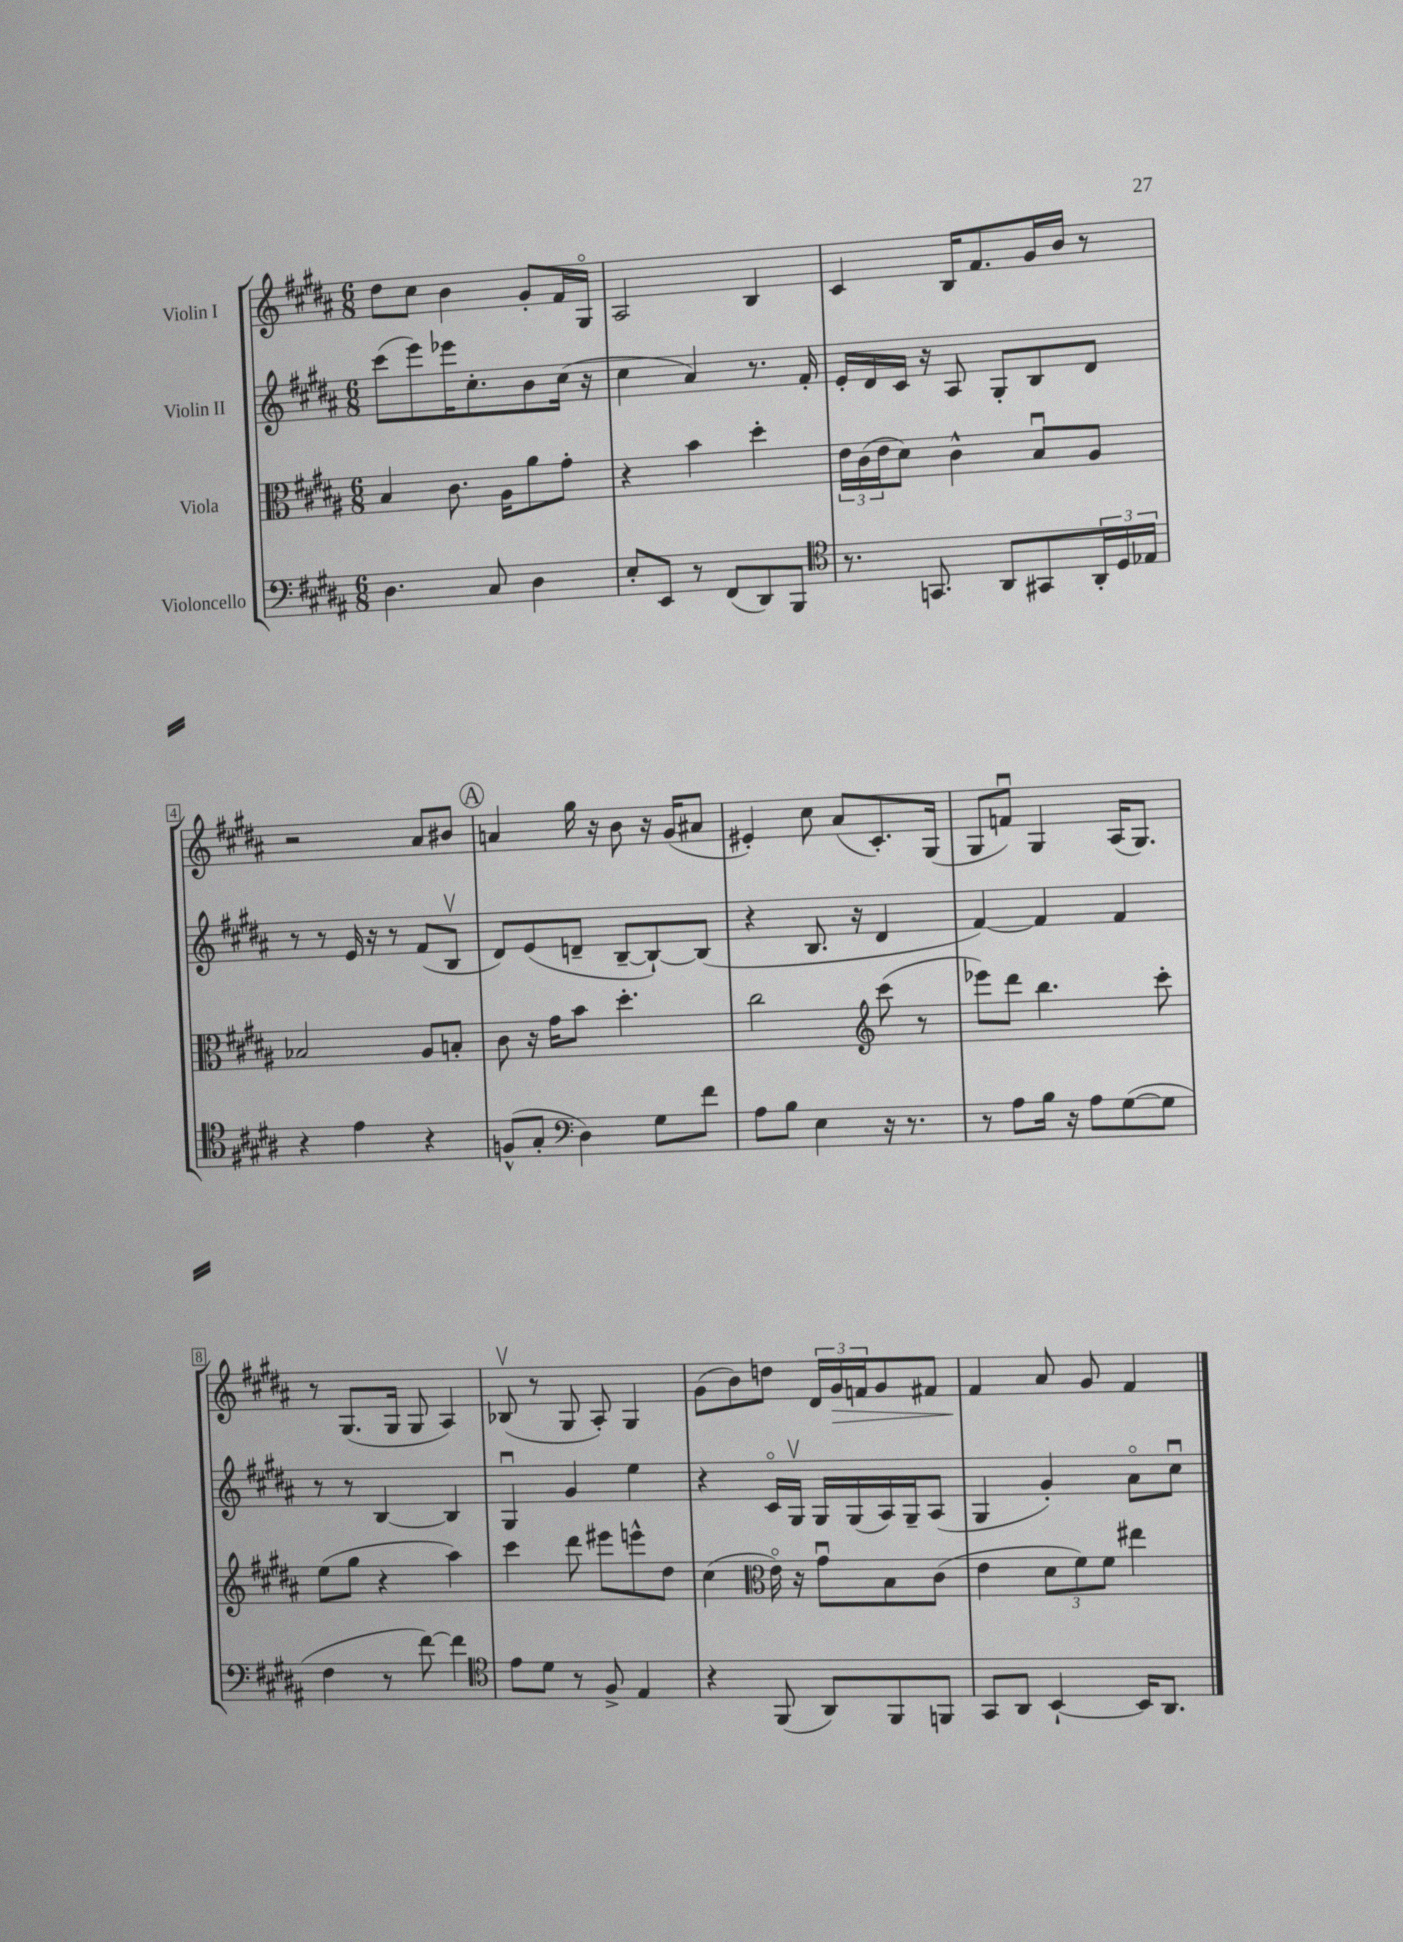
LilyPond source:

<<
\new StaffGroup <<
\new Staff = "s0" \with { instrumentName = "Violin I" } {
    \clef treble \key b \major \numericTimeSignature \time 6/8
    dis''8 cis''8 b'4 gis'8-. fis'16 gis16\flageolet |
    ais2 b4 |
    cis'4 b16 fis'8. gis'16 b'16 r8 |
    r2 ais'8 bis'8 |
    \mark \markup { \circle "A" } a'4 gis''16 r16 b'8 r16 gis'16( ais'8 |
    eis'4-.) cis''8 ais'8( cis'8.-.) gis16( |
    gis8 f'8\downbow) gis4 ais16( gis8.) |
    r8 gis8.( gis16 gis8 ais4) |
    bes8\upbow( r8 gis8 ais8-.) gis4 |
    gis'8( b'8) d''8 \tuplet 3/2 { dis'16 gis'16\> f'16 } gis'8 fis'8 |
    fis'4\! ais'8 gis'8 fis'4 \bar "|." |
}
\new Staff = "s1" \with { instrumentName = "Violin II" } {
    \clef treble \key b \major \numericTimeSignature \time 6/8
    cis'''8( e'''8) ees'''16 cis''8.-. b'8 cis''16( r16 |
    cis''4 ais'4) r8. fis'16-. |
    e'16-. dis'16 cis'16 r16 ais8 gis8-. b8 dis'8 |
    r8 r8 e'16 r16 r8 fis'8( b8\upbow |
    \mark \markup { \circle "A" } dis'8) e'8( d'8-- b8~-- b8~-!) b8( |
    r4 b8. r16 dis'4 |
    fis'4~) fis'4 fis'4 |
    r8 r8 b4~ b4 |
    gis4\downbow gis'4 e''4 |
    r4 cis'16\flageolet gis16\upbow gis16 gis16( ais16) gis16-- ais8( |
    gis4 gis'4-.) ais'8\flageolet cis''8\downbow \bar "|." |
}
\new Staff = "s2" \with { instrumentName = "Viola" } {
    \clef alto \key b \major \numericTimeSignature \time 6/8
    b4 cis'8. ais16 ais'8 gis'8-. |
    r4 b'4 dis''4-. |
    \tuplet 3/2 { e'16 cis'16( e'16 } dis'8) cis'4-^ b8\downbow ais8 |
    bes2 ais8 b8-. |
    \mark \markup { \circle "A" } cis'8 r16 gis'16 b'8 dis''4.-. |
    cis''2 \clef treble cis'''8( r8 |
    ees'''8) dis'''8 b''4. cis'''8-. |
    e''8( gis''8 r4 ais''4) |
    cis'''4 dis'''8 eis'''8 e'''8-^ dis''8 |
    cis''4( \clef alto e'16\flageolet) r16 gis'8\downbow b8 cis'8( |
    e'4 \tuplet 3/2 { dis'8 fis'8) fis'8 } eis''4 \bar "|." |
}
\new Staff = "s3" \with { instrumentName = "Violoncello" } {
    \clef bass \key b \major \numericTimeSignature \time 6/8
    dis4. cis8 dis4 |
    e8-. e,8 r8 fis,8( dis,8) b,,8 |
    \clef tenor r8. g,8. ais,8 gis,8 \tuplet 3/2 { ais,16-. dis16 ees16 } |
    r4 e'4 r4 |
    \mark \markup { \circle "A" } f8-^( gis8-. \clef bass dis4) gis8 fis'8 |
    ais8 b8 e4 r16 r8. |
    r8 ais8 b16 r16 ais8 gis8~( gis8 |
    fis4 r8 fis'8~) fis'4 |
    \clef tenor e'8 dis'8 r8 fis8-> e4 |
    r4 fis,8( ais,8) fis,8 f,8 |
    gis,8 ais,8 b,4~-! b,16 ais,8. \bar "|." |
}
>>
>>
\layout { \context { \Score \override BarNumber.stencil = #(make-stencil-boxer 0.1 0.3 ly:text-interface::print) } }
